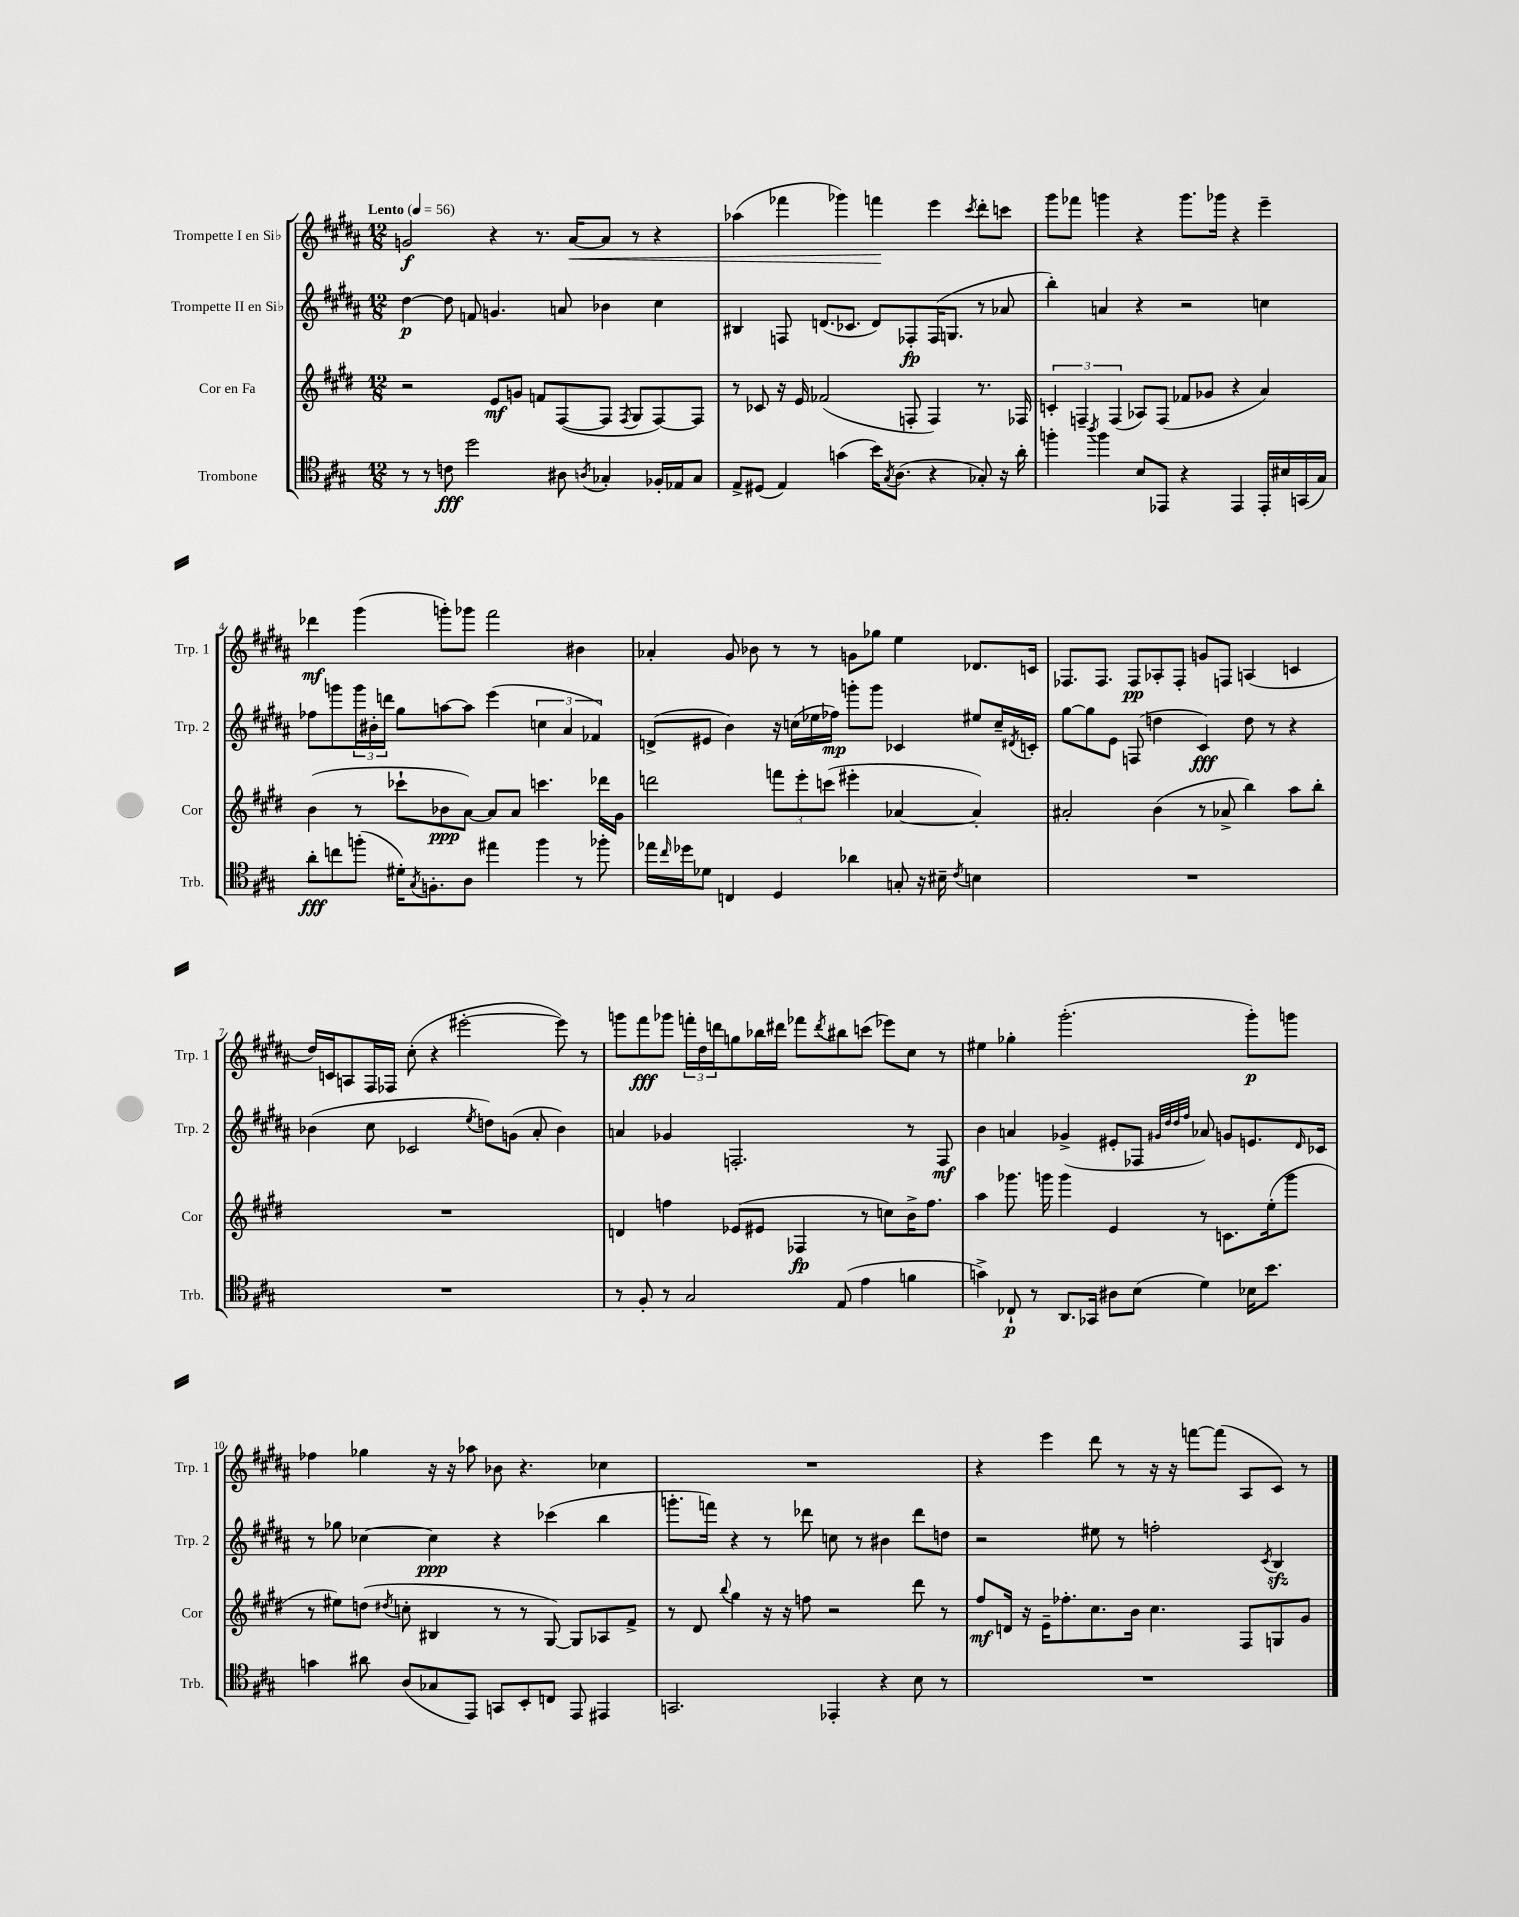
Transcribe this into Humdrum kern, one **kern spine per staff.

**kern	**dynam	**kern	**dynam	**kern	**dynam	**kern	**dynam
*part4	*part4	*part3	*part3	*part2	*part2	*part1	*part1
*staff4	*staff4	*staff3	*staff3	*staff2	*staff2	*staff1	*staff1
*I"Trombone	*	*I"Cor en Fa	*	*I"Trompette II en Si♭	*	*I"Trompette I en Si♭	*
*I'Trb.	*	*I'Cor	*	*I'Trp. 2	*	*I'Trp. 1	*
*clefC4	*	*clefG2	*	*clefG2	*	*clefG2	*
*k[f#c#g#]	*	*k[f#c#g#d#]	*	*k[f#c#g#d#a#]	*	*k[f#c#g#d#a#]	*
*M12/8	*	*M12/8	*	*M12/8	*	*M12/8	*
*MM56	*	*MM56	*	*MM56	*	*MM56	*
=1	=1	=1	=1	=1	=1	=1	=1
!	!	!	!	!	!	!LO:TX:a:B:t=Lento	!
8r	.	2r	.	[4dd#\	p	2gn/	f
8r	.	.	.	.	.	.	.
8cn\	fff	.	.	8dd#\]	.	.	.
2dd\	.	.	.	8fn/	.	.	.
.	.	8e/L	mf	4.gn/	.	4r	.
.	.	8gn/J	.	.	.	.	.
.	.	8fn/L	.	.	.	8.r	.
8A#X\	.	([8F#/	.	8an/	.	.	.
!	!	!	!	!	!	!	!LO:HP:b
.	.	.	.	.	.	[16a#/KL	<
8qAn/	.	.	.	.	.	.	.
4G-X'/	.	8F#/J]	.	4b-X\	.	8a#/J]	.
.	.	8qF#/	.	.	.	.	.
.	.	8G#/L	.	.	.	8r	.
16F-X'/LL	.	[8F#/)	.	4cc#\	.	4r	.
16E-X/J	.	.	.	.	.	.	.
8G-/J	.	8F#/J]	.	.	.	.	.
=2	=2	=2	=2	=2	=2	=2	=2
8E^/L	.	8r	.	4B#X/	.	(4aa-X\	.
(8D#X/J	.	8c-X/	.	.	.	.	.
4E/)	.	16r	.	8Fn/	.	4fff-X\	.
.	.	16e/	.	.	.	.	.
.	.	(2f-X/	.	(8.dn/L	.	.	.
(4gn\	.	.	.	.	.	4ggg-X\)	.
.	.	.	.	8.c-X/J	.	.	.
16b\KL)	.	.	.	8d/L)	.	4fffn\	.
8qG#/	.	.	.	.	.	.	.
(8.A\J	.	.	.	.	.	.	.
.	.	8Fn'/	.	8F-X'/	fp	.	.
4r	.	4F/)	.	(16F-/K	.	4eee\	[
.	.	.	.	8.Gn/J	.	.	.
.	.	.	.	.	.	8qccc#/	.
8G-X'/)	.	8.r	.	8r	.	8ddd#'\L	.
16r	.	.	.	8a-X/	.	8cccn\J	.
16a'\	.	16F-X/	.	.	.	.	.
=3	=3	=3	=3	=3	=3	=3	=3
4ffn'\	.	6cn'/	.	4bb'\)	.	8ggg#\L	.
.	.	.	.	.	.	8fff-X\J	.
.	.	6Fn~/	.	.	.	.	.
8qaa/	.	.	.	.	.	.	.
4ff\	.	.	.	4an/	.	4gggn\	.
.	.	(6F/	.	.	.	.	.
8B/L	.	8A-X/L)	.	4r	.	4r	.
8EE-X/J	.	(8F/J	.	.	.	.	.
4r	.	8f-X/L	.	2r	.	8.ggg\L	.
.	.	8g-X/J	.	.	.	.	.
.	.	.	.	.	.	16ggg-X\Jk	.
4EE-/	.	4r	.	.	.	4r	.
16EE-'/LL	.	4a/)	.	4ccn\	.	4eee~\	.
16B#X/	.	.	.	.	.	.	.
(16GGn/	.	.	.	.	.	.	.
16G#/JJ)	.	.	.	.	.	.	.
!!LO:LB:g=z
=4	=4	=4	=4	=4	=4	=4	=4
8a'\L	fff	(4b\	.	8ff-X\L	.	4ddd-X\	mf
8ccn\	.	.	.	8gggn\	.	.	.
(8ffn'\J	.	8r	.	24ggg\L	.	(4ggg#\	.
.	.	.	.	24b#X'\	.	.	.
.	.	.	.	24dddn\JJ	.	.	.
16d#X'\KL)	.	8ccc-X`\L	.	8gg#\L	.	.	.
8qG#/	.	.	.	.	.	.	.
8.Fn'\	.	.	.	.	.	.	.
.	.	8b-X\	ppp	[8aan\	.	8gggn'\L)	.
8A\J	.	[8a\J)	.	8aa\J]	.	8ggg-X\J	.
4ee#X\	.	8a/L]	.	(4eee\	.	2fff#\	.
.	.	8a/J	.	.	.	.	.
4ff\	.	4.cccn\	.	6ccn\	.	.	.
.	.	.	.	6a#/	.	.	.
8r	.	.	.	.	.	4b#X\	.
.	.	.	.	6f-X/)	.	.	.
8ff-X'\	.	16ddd-X\LL	.	.	.	.	.
.	.	16g#\JJ	.	.	.	.	.
=5	=5	=5	=5	=5	=5	=5	=5
16ee-X\LL	.	2dddn\	.	(8dn^/L	.	4a-X'/	.
16qqcc#/	.	.	.	.	.	.	.
16dd-X\J	.	.	.	.	.	.	.
8d-X\J	.	.	.	8e#X/J	.	.	.
4Cn/	.	.	.	4b\)	.	8g#/	.
.	.	.	.	.	.	8b-X\	.
4D/	.	12fffn\L	.	16r	.	8r	.
.	.	.	.	(16ccn\LL	.	.	.
.	.	12eee'\	.	.	.	.	.
.	.	.	.	16ee-X\	.	8r	.
.	.	(12cccn\J	.	.	.	.	.
.	.	.	.	16ff-X\JJ)	mp	.	.
4a-X\	.	4eee#X'\	.	8gggn'\L	.	8gn\L	.
.	.	.	.	8ggg\J	.	8gg-X\J	.
8Gn'/	.	[4a-X/	.	4c-X/	.	4ee\	.
16r	.	.	.	.	.	.	.
16B#X~\	.	.	.	.	.	.	.
8qc#/	.	.	.	.	.	.	.
4Bn\	.	4a-'/])	.	8ee#X/L	.	8.d-X/L	.
.	.	.	.	16cc~/L	.	.	.
.	.	.	.	8qd#X/	.	.	.
.	.	.	.	16cn'/JJ	.	16cn/Jk	.
=6	=6	=6	=6	=6	=6	=6	=6
1.r	.	2a#X'/	.	[8gg#\L	.	8.F-X/L	.
.	.	.	.	8gg#\]	.	.	.
.	.	.	.	.	.	8.F-/J	.
.	.	.	.	8e\J	.	.	.
.	.	.	.	(8Fn/	.	8F-/L	pp
.	.	(4b\	.	4ddn\	.	8A-X'/	.
.	.	.	.	.	.	8F-'/J	.
.	.	8r	.	4c#/)	fff	8gn/L	.
.	.	8a-X^/	.	.	.	8Fn/J	.
.	.	4bb\)	.	8dd\	.	(4An/	.
.	.	.	.	8r	.	.	.
.	.	8aa\L	.	4r	.	4cn/	.
.	.	8bb'\J	.	.	.	.	.
!!LO:LB:g=z
=7	=7	=7	=7	=7	=7	=7	=7
1.r	.	1.r	.	(4b-X\	.	16dd#/LL)	.
.	.	.	.	.	.	16cn/J	.
.	.	.	.	.	.	8An/	.
.	.	.	.	8cc#\	.	16F#/L	.
.	.	.	.	.	.	16F-X/JJ	.
.	.	.	.	2c-X/	.	(8cc#'\	.
.	.	.	.	.	.	4r	.
.	.	.	.	.	.	[2eee#X'\	.
.	.	.	.	8qee/	.	.	.
.	.	.	.	8ddn\L)	.	.	.
.	.	.	.	(8gn\J	.	.	.
.	.	.	.	8a#'/	.	.	.
.	.	.	.	4b-\)	.	8eee#\])	.
.	.	.	.	.	.	8r	.
=8	=8	=8	=8	=8	=8	=8	=8
8r	.	4dn/	.	4an/	.	8gggn\L	.
8F#'/	.	.	.	.	.	8fff#\	fff
8r	.	4ffn\	.	4g-X/	.	8ggg-X\J	.
2G#/	.	.	.	.	.	24fffn'\LL	.
.	.	.	.	.	.	24dd#\	.
.	.	.	.	.	.	24dddn\J	.
.	.	(8e-X/L	.	2.Fn'/	.	8ggn\	.
.	.	8e#X/J	.	.	.	16bb-X\L	.
.	.	.	.	.	.	16ddd#X\JJ	.
.	.	4F-X/	fp	.	.	8fff-X\L	.
.	.	.	.	.	.	8qddd#/	.
(8E/	.	.	.	.	.	8bb#X\	.
4e\	.	8r	.	.	.	(8cccn\J	.
.	.	8ccn\L)	.	.	.	8eee-X\L)	.
4fn\	.	16b^\K	.	8r	.	8cc#\J	.
.	.	8.ff\J	.	.	.	.	.
.	.	.	.	8F/	mf	8r	.
=9	=9	=9	=9	=9	=9	=9	=9
4gn^\)	.	4aa\	.	4b\	.	4ee#X\	.
8C-X`/	p	8.ggg-X\	.	4an/	.	4gg-X'\	.
8r	.	.	.	.	.	.	.
.	.	16gggn\	.	.	.	.	.
8.AA/L	.	4ggg\	.	(4g-X^/	.	(2.ggg#'\	.
16GG-X/Jk	.	.	.	.	.	.	.
8A#X\L	.	4e/	.	8e#X'/L	.	.	.
(8B\J	.	.	.	8F-X/J	.	.	.
.	.	.	.	32qqg#X/LLL	.	.	.
.	.	.	.	32qqdd#/	.	.	.
.	.	.	.	32qqdd#/	.	.	.
.	.	.	.	32qqff#/JJJ	.	.	.
4d\)	.	8r	.	8a-X/)	.	.	.
.	.	8.cn\L	.	8gn/L	.	.	.
16B-X\KL	.	.	.	8.en/	.	8ggg#'\L)	p
8.b\J	.	(16ee'\k	.	.	.	.	.
.	.	8ggg\J	.	.	.	8gggn\J	.
.	.	.	.	16qqd#/	.	.	.
.	.	.	.	16c-X/Jk	.	.	.
!!LO:LB:g=z
=10	=10	=10	=10	=10	=10	=10	=10
4gn\	.	8r	.	8r	.	4ff-X\	.
.	.	8ee#X\L)	.	8gg-X\	.	.	.
8a#X\	.	(8ddn\J	.	[4cc-X\	.	4gg-X\	.
.	.	8qdd#X/	.	.	.	.	.
(8A/L	.	8ccn'\	.	.	.	.	.
8G-X/	.	4B#X/	.	4cc-\]	ppp	16r	.
.	.	.	.	.	.	16r	.
8EE/J)	.	.	.	.	.	8aa-X\	.
8GGn/L	.	8r	.	4r	.	8b-X\	.
8BB'/	.	8r	.	.	.	4.r	.
8Cn/J	.	[8G#/)	.	(4ccc-X\	.	.	.
8EE/	.	8G#/L]	.	.	.	.	.
4EE#X/	.	8A-X/	.	4bb\	.	4cc-X\	.
.	.	8f#^/J	.	.	.	.	.
=11	=11	=11	=11	=11	=11	=11	=11
2.GGn/	.	8r	.	8.gggn'\L	.	1.r	.
.	.	8d#/	.	.	.	.	.
.	.	.	.	16fffn\Jk)	.	.	.
.	.	8qqbb/	.	.	.	.	.
.	.	4gg#\	.	4r	.	.	.
.	.	16r	.	8r	.	.	.
.	.	16r	.	.	.	.	.
.	.	8ffn\	.	8ddd-X\	.	.	.
4EE-X'/	.	2r	.	8ccn\	.	.	.
.	.	.	.	8r	.	.	.
4r	.	.	.	4b#X\	.	.	.
8B\	.	8ddd#\	.	8ddd-\L	.	.	.
8r	.	8r	.	8ddn\J	.	.	.
=12	=12	=12	=12	=12	=12	=12	=12
1.r	.	8ff#/L	mf	2r	.	4r	.
.	.	16dn/Jk	.	.	.	.	.
.	.	16r	.	.	.	.	.
.	.	16e~\KL	.	.	.	4eee\	.
.	.	8.ff-X'\	.	.	.	.	.
.	.	8.cc#\	.	8ee#X\	.	8ddd#\	.
.	.	.	.	8r	.	8r	.
.	.	16b\Jk	.	.	.	.	.
.	.	4.cc#\	.	2ffn'\	.	16r	.
.	.	.	.	.	.	16r	.
.	.	.	.	.	.	[8fffn\L	.
.	.	.	.	.	.	(8fff\J]	.
.	.	8F#/L	.	.	.	8A#/L	.
.	.	.	.	8qc#/	.	.	.
.	.	8Gn/	.	4Bzz/	.	8c#/J)	.
.	.	8g#/J	.	.	.	8r	.
==	==	==	==	==	==	==	==
*-	*-	*-	*-	*-	*-	*-	*-
